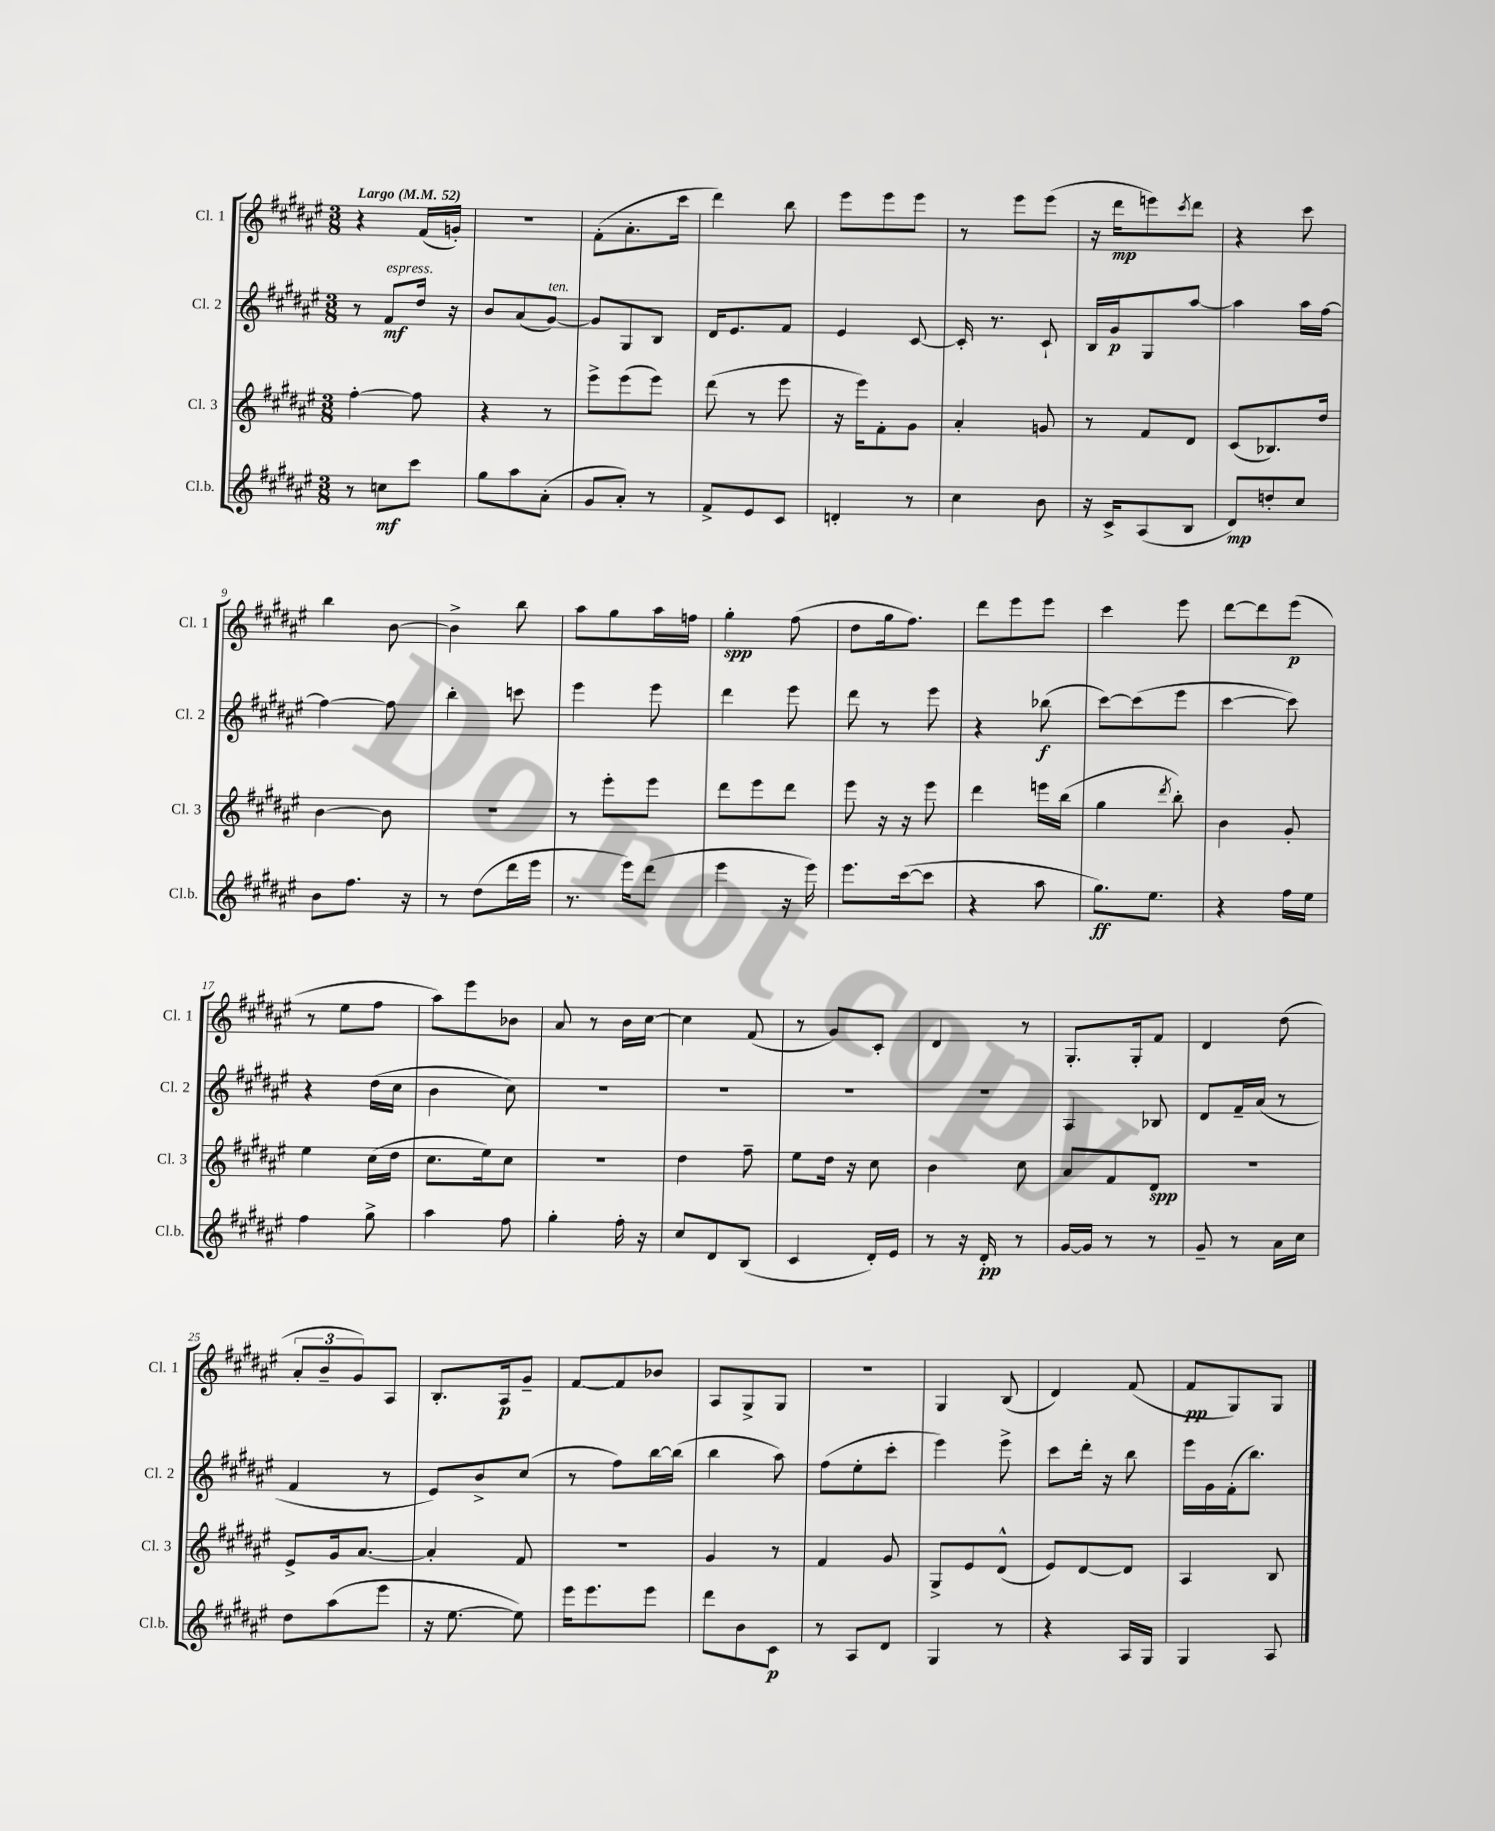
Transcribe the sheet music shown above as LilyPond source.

<<
\new StaffGroup <<
\new Staff = "s0" \with { instrumentName = "Cl. 1" shortInstrumentName = "Cl. 1" } {
    \clef treble \key fis \major \numericTimeSignature \time 3/8 \tempo "Largo" 4 = 52
    r4 fis'16( g'16-.) |
    R4. |
    fis'8-.( ais'8.-. cis'''16 |
    dis'''4) b''8 |
    eis'''8 eis'''8 eis'''8 |
    r8 eis'''8 eis'''8( |
    r16 dis'''16\mp e'''8) \acciaccatura { cis'''8 } dis'''8 |
    r4 cis'''8 |
    b''4 b'8~ |
    b'4-> b''8 |
    ais''8 gis''8 ais''16 f''16 |
    gis''4-.\spp fis''8( |
    dis''8 gis''16 fis''8.) |
    dis'''8 eis'''8 eis'''8 |
    cis'''4 eis'''8 |
    dis'''8~ dis'''8 eis'''8\p( |
    r8 eis''8 fis''8 |
    ais''8) eis'''8 bes'8 |
    ais'8 r8 b'16 cis''16~ |
    cis''4 fis'8( |
    r8 gis'8) cis'8-. |
    dis'4 r8 |
    gis8.-. gis16-. fis'8 |
    dis'4 dis''8( |
    \tuplet 3/2 { ais'8-. b'8-- gis'8) } ais8 |
    b8.-. ais16\p gis'8-- |
    fis'8~ fis'8 bes'8 |
    ais8 gis8-> gis8 |
    R4. |
    gis4 b8( |
    dis'4) fis'8( |
    fis'8\pp gis8) gis8 \bar "|." |
}
\new Staff = "s1" \with { instrumentName = "Cl. 2" shortInstrumentName = "Cl. 2" } {
    \clef treble \key fis \major \numericTimeSignature \time 3/8
    r8 fis'8\mf^\markup { \italic "espress." } dis''16 r16 |
    b'8 ais'8( gis'8~^\markup { \italic "ten." }) |
    gis'8 gis8 b8 |
    dis'16 eis'8. fis'8 |
    eis'4 cis'8~ |
    cis'16-. r8. cis'8-! |
    b16 gis'16\p gis8 ais''8~ |
    ais''4 ais''16 fis''16~ |
    fis''4~ fis''8 |
    b''4-. c'''8 |
    eis'''4 eis'''8 |
    dis'''4 eis'''8 |
    dis'''8 r8 eis'''8 |
    r4 bes''8\f( |
    cis'''8~) cis'''8( eis'''8 |
    cis'''4~ cis'''8) |
    r4 dis''16( cis''16 |
    b'4 cis''8) |
    R4. |
    R4. |
    R4. |
    R4. |
    ais4 bes8 |
    dis'8 fis'16-- ais'16( r8 |
    fis'4 r8 |
    eis'8) b'8-> cis''8( |
    r8 fis''8) b''16~ b''16( |
    b''4 ais''8) |
    fis''8( eis''8-. cis'''8-. |
    eis'''4) eis'''8-> |
    cis'''8 dis'''16-. r16 b''8 |
    eis'''16 gis'16 fis'16-.( b''8.) \bar "|." |
}
\new Staff = "s2" \with { instrumentName = "Cl. 3" shortInstrumentName = "Cl. 3" } {
    \clef treble \key fis \major \numericTimeSignature \time 3/8
    fis''4~-. fis''8 |
    r4 r8 |
    eis'''8-> eis'''8( eis'''8) |
    dis'''8( r8 eis'''8 |
    r16 eis'''16) fis'8-. gis'8 |
    ais'4-. g'8 |
    r8 fis'8 dis'8 |
    cis'8( bes8.) dis''16 |
    b'4~ b'8 |
    R4. |
    r8 eis'''8-. eis'''8 |
    dis'''8 eis'''8 dis'''8 |
    eis'''8 r16 r16 eis'''8 |
    dis'''4 e'''16 b''16( |
    gis''4 \acciaccatura { dis'''8 } b''8-.) |
    b'4 gis'8-. |
    eis''4 cis''16( dis''16 |
    cis''8. eis''16) cis''8 |
    R4. |
    dis''4 fis''8-- |
    eis''8 dis''16 r16 cis''8 |
    b'4 cis''8 |
    ais'8 fis'8 dis'8\spp |
    R4. |
    eis'8-> gis'16 ais'8.~ |
    ais'4-. fis'8 |
    R4. |
    gis'4 r8 |
    fis'4 gis'8 |
    gis8-> eis'8 dis'8-^( |
    eis'8) dis'8~ dis'8 |
    ais4 b8 \bar "|." |
}
\new Staff = "s3" \with { instrumentName = "Cl.b." shortInstrumentName = "Cl.b." } {
    \clef treble \key fis \major \numericTimeSignature \time 3/8
    r8 c''8\mf cis'''8 |
    gis''8 ais''8 ais'8-.( |
    gis'8 ais'8-.) r8 |
    fis'8-> eis'8 cis'8 |
    d'4-. r8 |
    cis''4 b'8 |
    r16 cis'16-> ais8( b8 |
    dis'8\mp) d''8-. cis''8 |
    b'8 fis''8. r16 |
    r8 dis''8( dis'''16 eis'''16 |
    r8. eis'''16) dis'''8( |
    eis'''4 r16 eis'''16) |
    eis'''8. cis'''16~( cis'''8 |
    r4 ais''8 |
    gis''8.\ff) eis''8. |
    r4 fis''16 eis''16 |
    fis''4 gis''8-> |
    ais''4 fis''8 |
    gis''4-. fis''16-. r16 |
    cis''8 dis'8 b8( |
    cis'4 dis'16-.) eis'16 |
    r8 r16 dis'16-.\pp r8 |
    gis'16~ gis'16 r8 r8 |
    gis'8-- r8 ais'16 cis''16 |
    dis''8 ais''8( eis'''8 |
    r16 eis''8.~ eis''8) |
    eis'''16 eis'''8. eis'''8 |
    dis'''8 b'8 cis'8\p |
    r8 ais8 dis'8 |
    gis4 r8 |
    r4 ais16 gis16 |
    gis4 ais8 \bar "|." |
}
>>
>>
